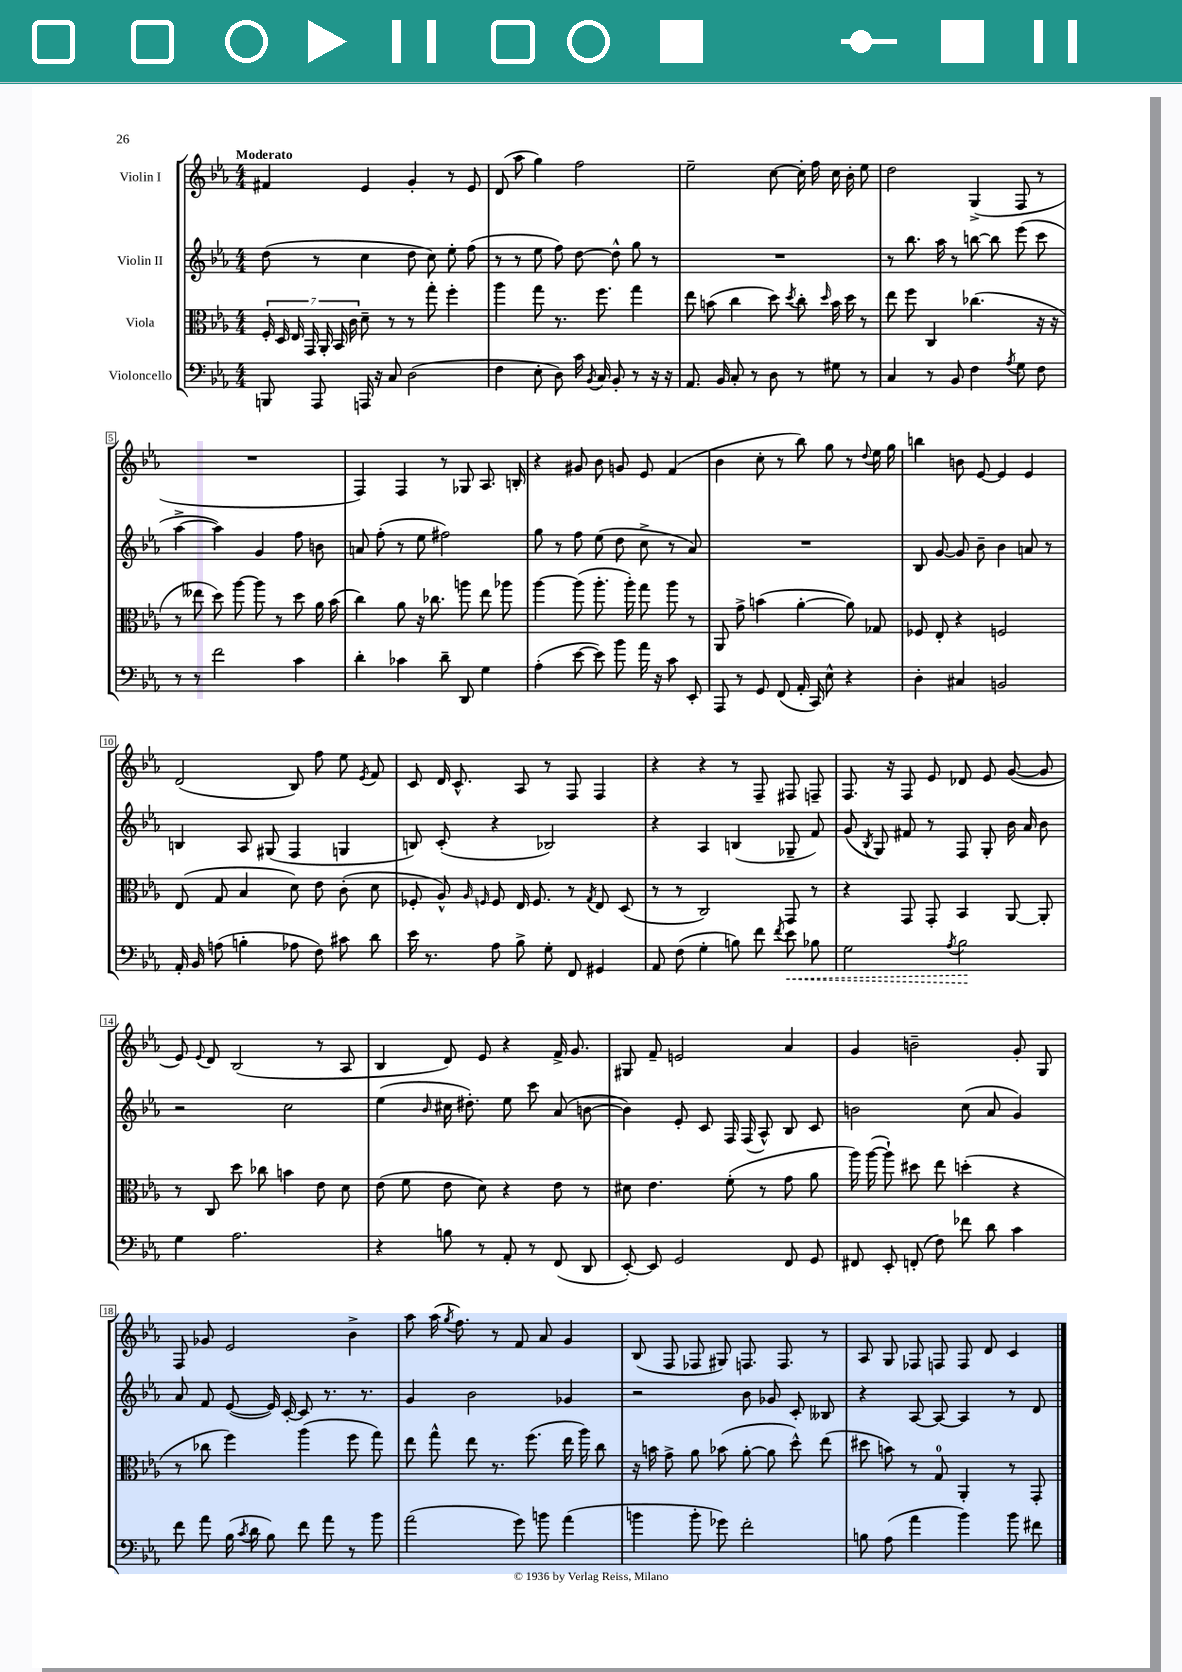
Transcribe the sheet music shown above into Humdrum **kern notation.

**kern	**dynam	**kern	**kern	**kern
*part4	*part4	*part3	*part2	*part1
*staff4	*staff4	*staff3	*staff2	*staff1
*I"Violoncello	*	*I"Viola	*I"Violin II	*I"Violin I
*clefF4	*	*clefC3	*clefG2	*clefG2
*k[b-e-a-]	*	*k[b-e-a-]	*k[b-e-a-]	*k[b-e-a-]
*M4/4	*	*M4/4	*M4/4	*M4/4
=1	=1	=1	=1	=1
!	!	!	!	!LO:TX:a:B:t=Moderato
8BBBn/	.	28F'/	(8dd\	4f#X/
.	.	28D/	.	.
.	.	28E-/	.	.
.	.	28GG/	.	.
8AAA-/	.	.	8r	.
.	.	28AA-'/	.	.
.	.	28BB-/	.	.
.	.	28c\	.	.
16AAAn/	.	8d~\	4cc\	4e-/
16r	.	.	.	.
8C/	.	8r	.	.
(2D\	.	8r	8dd\	4g'/
.	.	8gg'\	8cc\)	.
.	.	4ff'\	8ee-'\	8r
.	.	.	(8ff\	8e-/
=2	=2	=2	=2	=2
4F\	.	4aa-\	8r	(8d/
.	.	.	8r	8aa-\
8E-'\	.	8gg\	8ee-\	4gg\)
8D\)	.	8.r	8ff\)	.
16c\	.	.	[8dd\	2ff\
8qBB-/	.	.	.	.
16C/	.	8.ff\	.	.
8BB-'/	.	.	8dd^^\]	.
8r	.	4gg\	8gg\	.
16r	.	.	8r	.
16r	.	.	.	.
=3	=3	=3	=3	=3
8.AA-/	.	8ee-\	1r	2ee-~\
.	.	(8bn\	.	.
16BB-/	.	.	.	.
8C'/	.	4cc\	.	.
8r	.	.	.	.
8D\	.	8dd\)	.	[8cc\
.	.	8qdd/	.	.
8r	.	8cc'\	.	16cc'\]
.	.	.	.	16ff\
.	.	16qqdd/	.	.
8G#X\	.	16b\	.	16cc\
.	.	16dd\	.	16b-'\
8r	.	8r	.	8ee-\
=4	=4	=4	=4	=4
4C/	.	8ee-\	8r	2dd\
.	.	8ff\	8.bb-\	.
8r	.	4C/	.	.
.	.	.	16aa-\	.
8BB-/	.	.	8r	.
4F\	.	(4.cc-X\	[8bbn\	(4G^/
.	.	.	8bb\]	.
8qA-/	.	.	.	.
8G\	.	.	(8eee-\	8F/
8F\	.	16r	8ccc\	8r
.	.	16r	.	.
!!LO:LB:g=z
=5	=5	=5	=5	=5
8r	.	8r	[4aa-^\	1r
8r	.	8ee--X\	.	.
2f\	.	8dd\)	4aa-\])	.
.	.	[8aa-\	.	.
.	.	8aa-\]	4g/	.
.	.	8r	.	.
4c\	.	8dd\	8ff\	.
.	.	16a-\	8bn\	.
.	.	(16b-\	.	.
=6	=6	=6	=6	=6
4d'\	.	4cc\)	8an/	4F/)
.	.	.	(8ff'\	.
4c-X\	.	8a-\	8r	4F/
.	.	16r	8ee-\	.
.	.	8.cc-X\	.	.
8d~\	.	.	2ff#X\)	8r
8DD/	.	8aan\	.	8G-X/
4G\	.	8ee-\	.	8.A-/
.	.	8aa-X\	.	.
.	.	.	.	16Bn'/
=7	=7	=7	=7	=7
(4A-'\	.	[4aa-\	8gg\	4r
.	.	.	8r	.
[8e-\	.	(8aa-\]	8ff\	8g#X/
8e-\])	.	8.aa-'\	(8ee-\	8b-\
8b-\	.	.	8dd\	8gn/
.	.	16aa-'\)	.	.
16a-\	.	8gg\	8cc^\	8e-/
16r	.	.	.	.
8c\	.	8aa-\	8r	(4f/
8EE-'/	.	8r	8a-/)	.
=8	=8	=8	=8	=8
8AAA-/	.	8AA-/	1r	4b-\
8r	.	8g^\	.	.
8GG/	.	(4bn\	.	8cc'\
(8FF/	.	.	.	8r
16AA-'/	.	[4a-'\	.	8bb-\)
16CC/)	.	.	.	.
8E-^^\	.	.	.	8gg\
4r	.	8a-\])	.	8r
.	.	.	.	8qqdd/
.	.	8G-X/	.	16ee-\
.	.	.	.	16gg\
=9	=9	=9	=9	=9
4D'\	.	8F-X/	8B-/	4bbn\
.	.	8E-'/	[8g/	.
4C#X/	.	4r	8g/]	8bn\
.	.	.	8b-~\	[8e-/
2BBn/	.	2Fn/	4b-\	4e-/]
.	.	.	8an/	4e-/
.	.	.	8r	.
!!LO:LB:g=z
=10	=10	=10	=10	=10
16AA-'/	.	(8E-/	4Bn/	(2d/
16BB-/	.	.	.	.
(8An\	.	8G/	.	.
4Bn'\	.	4B-/	8A-/	.
.	.	.	(8G#X/	.
8A-X\	.	8d\)	4F/	8B-/)
8F\)	.	8e-\	.	8ff\
8c#X\	.	(8c'\	4Gn/	8ee-\
.	.	.	.	8qe-/
8d\	.	8d\	.	8f/
=11	=11	=11	=11	=11
16e-\	.	8F-X'/	8Bn/)	8c/
8.r	.	.	.	.
.	.	8A-^^/)	(8c'/	16d/
.	.	.	.	8.c^^/
.	.	16qqA-/	.	.
.	.	16qqFn/	.	.
8A-\	.	8F/	4r	.
8B-^\	.	16E-/	.	8A-/
.	.	8.F/	.	.
8G'\	.	.	2B-X/)	8r
8FF/	.	8r	.	8F/
.	.	8qG/	.	.
4GG#X/	.	8E-/	.	4F/
.	.	(8D/	.	.
=12	=12	=12	=12	=12
8AA-/	.	8r	4r	4r
(8F\	.	8r	.	.
4G'\	.	2C/)	4A-/	4r
8Bn\)	.	.	(4Bn/	8r
8f\	.	.	.	8F~/
8qf/	.	.	.	.
!	!LO:HP:b	!	!	!
8e-\	<	8GG/	8G-X~/	8F#X/
8B-X\	.	8r	8f/)	8Fn~/
=13	=13	=13	=13	=13
2G\	.	4r	(8g/	8.F/
.	.	.	8qB-/	.
.	.	.	8G/)	.
.	.	.	.	16r
.	.	8GG/	8f#X/	8F/
.	.	8GG'/	8r	8e-/
8qA-/	.	.	.	.
2B-\	.	4BB-/	8F/	8d-X/
.	.	.	8G'/	8e-/
.	.	[8AA-/	16b-\	([8g/
.	.	.	16a-/	.
.	.	8AA-'/]	8b-\	8g/]
.	[	.	.	.
!!LO:LB:g=z
=14	=14	=14	=14	=14
4G\	.	8r	2r	8e-/)
.	.	.	.	8qqe-/
.	.	8C/	.	8d/
2.A-\	.	8dd\	.	(2B-/
.	.	8cc-X\	.	.
.	.	4bn\	2cc\	.
.	.	8e-\	.	8r
.	.	8d\	.	8A-/
=15	=15	=15	=15	=15
4r	.	(8e-\	(4ee-\	4B-/
.	.	8f\	.	.
.	.	.	16qqb-/	.
8Bn\	.	8e-\	16cc#X\	8d/)
.	.	.	8.dd#X'\)	.
8r	.	8d\)	.	8e-/
8AA-'/	.	4r	8ee-\	4r
8r	.	.	8ccc\	.
(8FF/	.	8e-\	(8a-/	16f^/
.	.	.	.	8.g/
8DD/	.	8r	[8bn\	.
=16	=16	=16	=16	=16
[8EE-'/)	.	8d#X\	4b\])	8G#X/
8EE-/]	.	4.e-\	.	8f~/
2GG/	.	.	8e-'/	2en/
.	.	.	8c/	.
.	.	(8f'\	16F/	.
.	.	.	(16F/	.
.	.	8r	8A-^^/)	.
8FF/	.	8g\	8B-/	4a-/
8GG/	.	8a-\	8c/	.
=17	=17	=17	=17	=17
8FF#X/	.	16aa-\)	2bn\	4g/
.	.	([16aa-\	.	.
8EE-'/	.	8aa-`\])	.	.
(8FFn'/	.	8dd#X\	.	2bn~\
8F\)	.	8ee-\	.	.
8f-X\	.	(4ddn'\	(8cc\	.
8d\	.	.	8a-/	.
4c\	.	4r	4g/)	8g'/
.	.	.	.	8G/
!!LO:LB:g=z
=18	=18	=18	=18	=18
8f\	.	8r	8a-/	8F/
8a-\	.	8cc-X\	8f/	8g-X/
(16B-\	.	4ff\)	([8e-/	2e-/
8qc/	.	.	.	.
16d\	.	.	.	.
8B-\)	.	.	16e-/])	.
.	.	.	[16c'/	.
8f\	.	(4aa-\	8c/]	.
8a-\	.	.	8.r	.
8r	.	8ff\	.	4b-^\
.	.	.	8.r	.
8b-\	.	8gg\)	.	.
=19	=19	=19	=19	=19
(2a-\	.	8ee-\	4g/	8aa-\
.	.	8gg^^\	.	(16aa-\
.	.	.	.	8qgg/
.	.	.	.	8.ff\)
.	.	8ee-\	2b-\	.
.	.	8.r	.	8r
8g\)	.	.	.	8f/
.	.	(8.ff\	.	.
8bn\	.	.	.	8a-/
(4a-\	.	16ee-\	4g-X/	4g/
.	.	16aa-\)	.	.
.	.	8cc\	.	.
=20	=20	=20	=20	=20
4bn\	.	16r	2r	(8B-/
.	.	16bn\	.	.
.	.	8g^\	.	8F/
8b'\	.	8a-\	.	8F-X/
8g-X\)	.	(8b-X\	.	8G#X/)
2f'\	.	[8a-'\	8b-\	8.Fn/
.	.	8a-\]	8g-X/	.
.	.	.	.	8.F/
.	.	8dd^^\)	8c'/	.
.	.	(8ee-\	8B--X/	8r
=21	=21	=21	=21	=21
8Bn\	.	8dd#X\	4r	8A-/
(8A-\	.	8bn\)	.	8G/
4a-\	.	8r	[8A-/	8F-X/
.	.	8G/	8A-/_	8Fn/
4b-\)	.	4AA-'/	4A-/]	8F/
.	.	.	.	8d/
8b-\	.	8r	8r	4c/
8f#X\	.	8GG'/	8d/	.
==	==	==	==	==
*-	*-	*-	*-	*-
